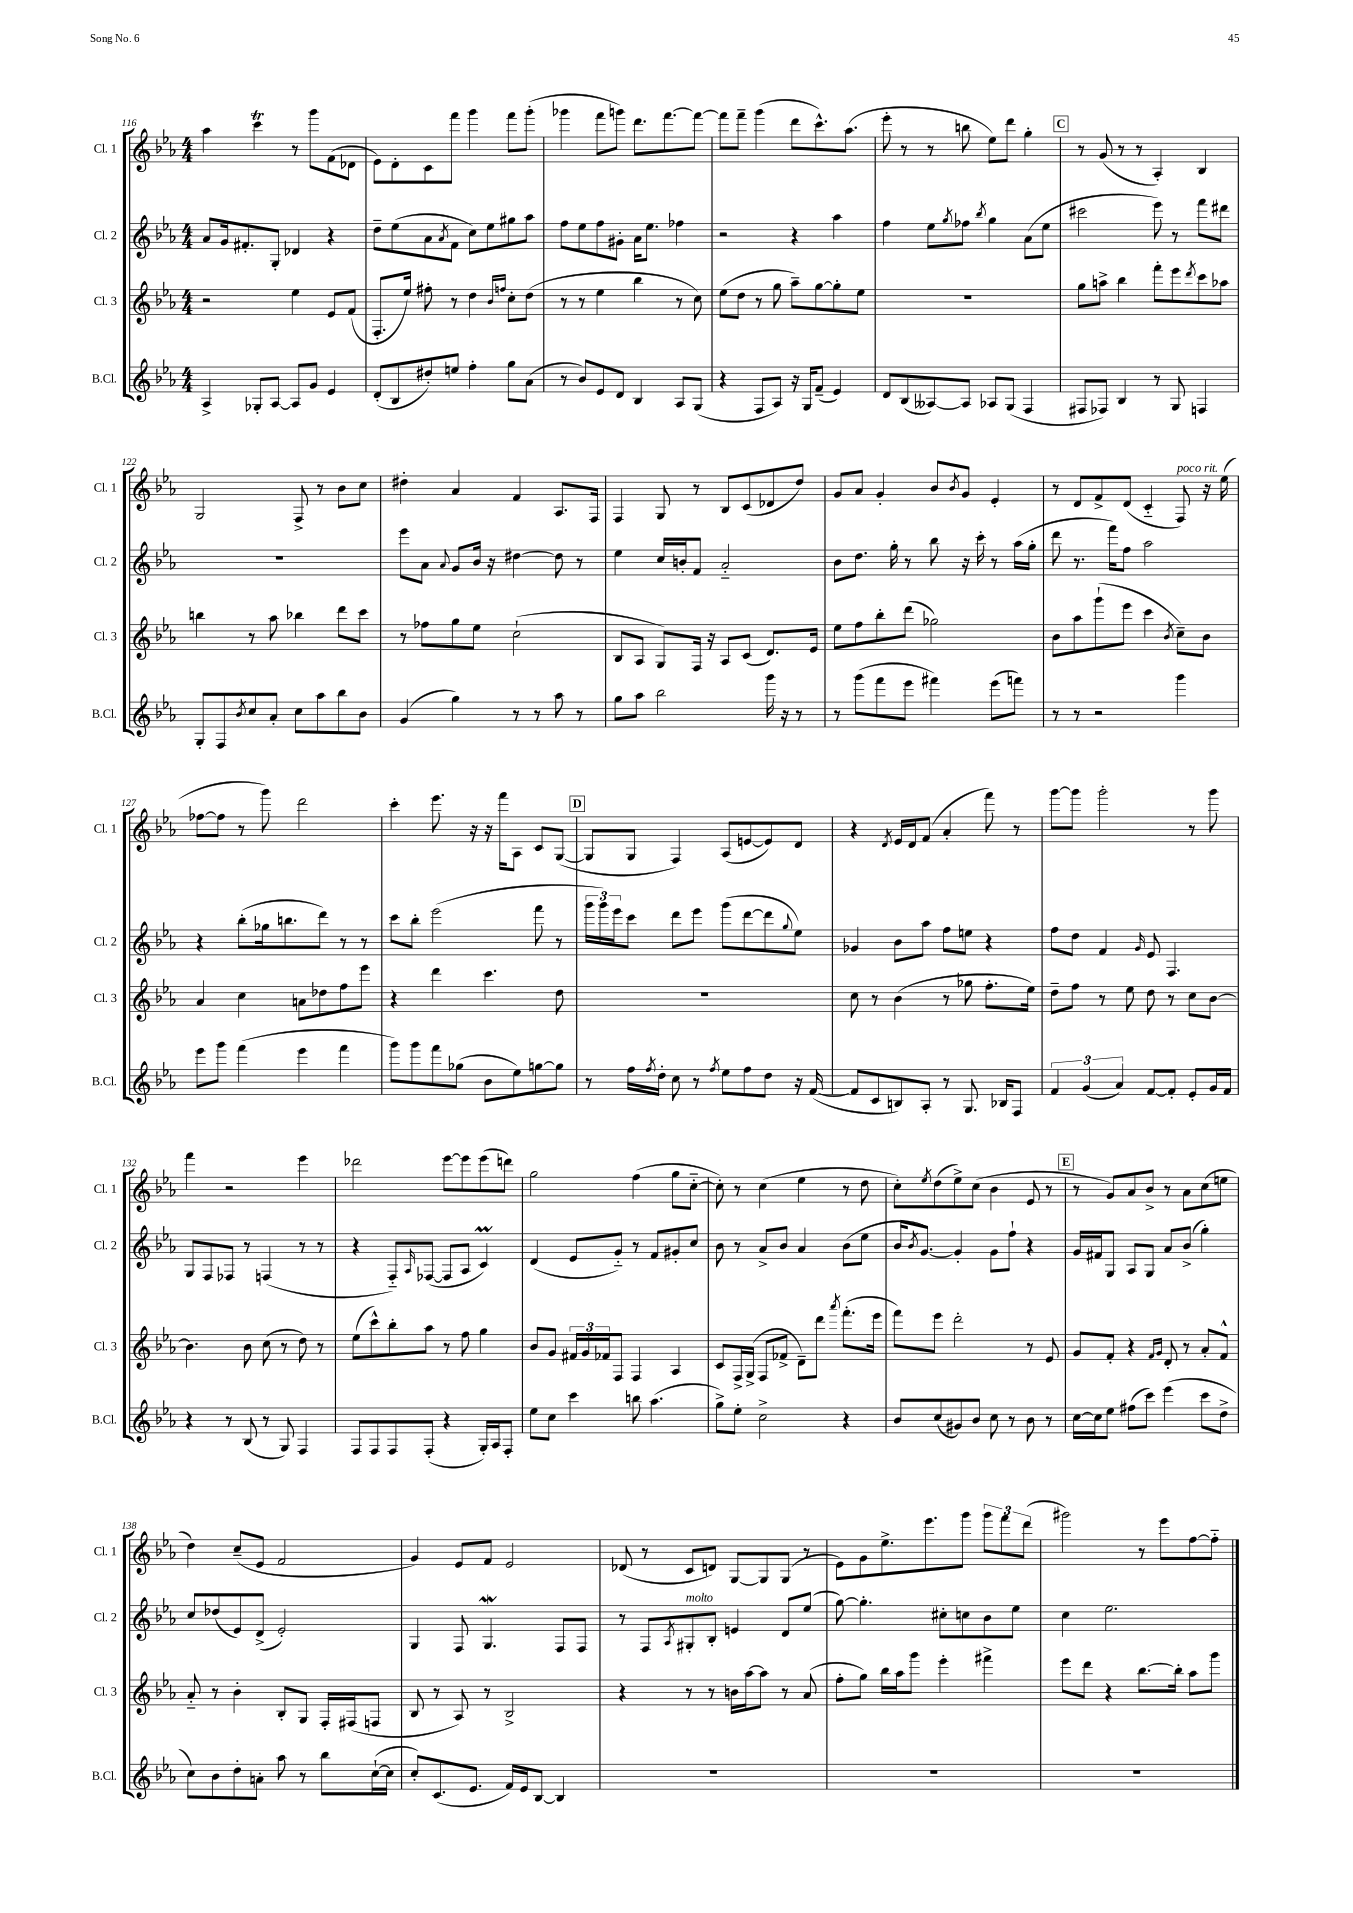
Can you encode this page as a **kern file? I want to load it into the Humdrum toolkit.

**kern	**kern	**kern	**kern
*part4	*part3	*part2	*part1
*staff4	*staff3	*staff2	*staff1
*I"B.Cl.	*I"Cl. 3	*I"Cl. 2	*I"Cl. 1
*I'B.Cl.	*I'Cl. 3	*I'Cl. 2	*I'Cl. 1
*clefG2	*clefG2	*clefG2	*clefG2
*k[b-e-a-]	*k[b-e-a-]	*k[b-e-a-]	*k[b-e-a-]
*M4/4	*M4/4	*M4/4	*M4/4
=116	=116	=116	=116
4A-^/	2r	8a-/L	4aa-\
.	.	16g/k	.
.	.	8.f#X'/	.
8G-X'/L	.	.	4cccT\
[8A-/J	.	8G'/J	.
8A-/L]	4ee-\	4d-X/	8r
8g/J	.	.	8ggg\L
4e-/	8e-/L	4r	(8f\
.	(8f/J	.	8d-X\J
=117	=117	=117	=117
(8d'/L	8.F'/L	8dd~\L	8e-\L)
8B-/	.	(8ee-\	8d'\
.	16ee-/Jk)	.	.
8dd#X'/)	8ff#X'\	8a-\	8c\
.	.	8qa-/	.
8een/J	8r	8f\J	8fff\J
4ff'\	4dd\	8cc\L)	4ggg\
.	.	8ee-\	.
.	16qqb-/LL	.	.
.	16qqffn/JJ	.	.
8gg\L	8cc'\L	8gg#X\	8fff\L
(8a-\J	(8dd\J	8aa-\J	(8ggg'\J
=118	=118	=118	=118
8r	8r	8ff\L	4ggg-X\
8b-/L)	8r	8ee-\	.
8e-/	4ee-\	8ff\	8fff\L
8d/J	.	8g#X'\J	8gggn\J)
4B-/	4bb-\	16a-\KL	8.ddd\L
.	.	8.ee-\J	.
.	.	.	[8.fff\
8A-/L	8r	4ff-X\	.
(8G/J	8cc\)	.	8fff\J_
=119	=119	=119	=119
4r	(8ee-\L	2r	8fff\L]
.	8dd\J	.	8fff~\J
8F/L	8r	.	(4ggg\
8A-/J)	8gg\	.	.
16r	8aa-~\L)	4r	8ddd\L
16G/KL	.	.	.
(8f~/J	[8gg\	.	8.ccc^^\)
4e-/)	8gg'\]	4aa-\	.
.	.	.	(8.aa-\J
.	8ee-\J	.	.
=120	=120	=120	=120
8d/L	1r	4ff\	8eee-'\
(8B-/	.	.	8r
[8A--X/)	.	8ee-\L	8r
.	.	8qgg/	.
8A--/J]	.	8ff-X\J	8bbn\
.	.	8qbb-/	.
8A-X/L	.	4gg\	8ee-\L)
(8G/J	.	.	8ddd\J
4F/	.	(8a-\L	4gg'\
.	.	8ee-\J	.
!!LO:REH:place=s1:t=C
=121	=121	=121	=121
8F#X/L	8gg\L	2ccc#X\	8r
8F-X/J)	8aan^\J	.	(8g/
4B-/	4bb-\	.	8r
.	.	.	8r
8r	8fff'\L	8eee-\)	4A-'/)
8G/	8eee-\	8r	.
.	8qddd/	.	.
4Fn/	8ccc\	8fff\L	4B-/
.	8aa-X\J	8ddd#X\J	.
!!LO:LB:g=z
=122	=122	=122	=122
8G'/L	4bbn\	1r	2G/
8F/	.	.	.
8qb-/	.	.	.
8cc/	8r	.	.
8a-'/J	8aa-\	.	.
8cc\L	4bb-X\	.	8F^/
8aa-\	.	.	8r
8bb-\	8ddd\L	.	8b-\L
8b-\J	8ccc\J	.	8cc\J
=123	=123	=123	=123
(4g/	8r	8eee-\L	4dd#X'\
.	8ff-X\L	8a-\J	.
.	.	8qqa-/	.
4gg\)	8gg\	8g/L	4a-/
.	8ee-\J	16b-/Jk	.
.	.	16r	.
8r	(2cc`\	[4dd#X\	4f/
8r	.	.	.
8aa-\	.	8dd#\]	8.A-/L
8r	.	8r	.
.	.	.	16F/Jk
=124	=124	=124	=124
8gg\L	8B-/L	4ee-\	4F/
8aa-\J	8A-/J	.	.
2bb-\	8G/L)	16cc/LL	8G/
.	.	16bn'/J	.
.	16F/Jk	8f/J	8r
.	16r	.	.
.	8A-/L	2a-/	8B-/L
.	(8c/J	.	(8c/
16ggg\	8.d/L)	.	8d-X/
16r	.	.	.
8r	.	.	8dd/J)
.	16e-/Jk	.	.
=125	=125	=125	=125
8r	8ee-\L	8b-\L	8g/L
(8ggg\L	8ff\	8.dd\J	8a-/J
8fff\	8bb-'\	.	4g'/
.	.	16gg'\	.
8eee-\J	(8ddd\J	8r	.
4fff#X\)	2gg-X\)	8bb-\	8b-/L
.	.	.	8qb-/
.	.	16r	8g/J
.	.	16ccc'\	.
(8eee-\L	.	8r	4e-'/
8fffn\J)	.	(16aa-\LL	.
.	.	16gg'\JJ	.
=126	=126	=126	=126
8r	8b-\L	8ddd\	8r
8r	8aa-\	8.r	8d/L
2r	(8ggg`\	.	8f^/
.	.	16fff\KL)	.
.	8eee-\J	8ff\J	(8d/J
.	4ccc\	2aa-\	4c/
.	8qb-/	.	.
!	!	!	!LO:TX:a:i:t=poco rit.
4ggg\	8cc~\L)	.	8F/)
.	8b-\J	.	16r
.	.	.	(16ee-\
!!LO:LB:g=z
=127	=127	=127	=127
8eee-\L	4a-/	4r	[8ff-X\L
8ggg\J	.	.	8ff-\J]
(4fff\	4cc\	(8bb-'\L	8r
.	.	16gg-X\k	8ggg\)
.	.	8.bbn\	.
4eee-\	8an\L	.	2ddd\
.	8dd-X\	8ddd\J)	.
4fff\	8ff\	8r	.
.	8eee-\J	8r	.
=128	=128	=128	=128
8ggg\L)	4r	8ccc\L	4ccc'\
8ggg\	.	8bb-'\J	.
8fff\	4ddd\	(2eee-\	8.eee-\
(8gg-X\J	.	.	.
.	.	.	16r
8b-\L	4.ccc\	.	16r
.	.	.	16fff\KL
8ee-\)	.	.	8A-\J
[8ggn\	.	8fff\	8c/L
8gg\J]	8dd\	8r	([8G/J
!!LO:REH:place=s1:t=D
=129	=129	=129	=129
8r	1r	24ggg\LL	8G/L]
.	.	24ggg\)	.
.	.	24eee-\J	.
16ff\LL	.	8ccc\J	8G/J
8qff/	.	.	.
16dd'\JJ	.	.	.
8cc\	.	8ddd\L	4F/)
8r	.	8eee-\J	.
8qff/	.	.	.
8ee-\L	.	(8ggg\L	(8A-/L
8ff\	.	[8ddd\	[8en/
8dd\J	.	8ddd\]	8e/])
.	.	8qqgg/	.
16r	.	8ee-\J)	8d/J
([16f/	.	.	.
=130	=130	=130	=130
8f/L]	8cc\	4g-X/	4r
8c/	8r	.	.
.	.	.	8qd/
8Bn/)	(4b-\	8b-\L	16e-/LL
.	.	.	16d/J
8A-'/J	.	8aa-\J	(8f/J
8r	8r	8ff\L	4a-'/
8.G/	8gg-X\	8een\J	.
.	8.ff'\L	4r	8fff\)
16B-X/KL	.	.	.
8F/J	.	.	8r
.	16ee-\Jk)	.	.
=131	=131	=131	=131
6f/	8dd~\L	8ff\L	[8ggg\L
.	8ff\J	8dd\J	8ggg\J]
(6g/	.	.	.
.	8r	4f/	2ggg'\
6a-/)	.	.	.
.	8ee-\	.	.
.	.	16qqg/	.
[8f/L	8dd\	8e-/	.
8f'/J]	8r	4.F/	.
8e-'/L	8cc\L	.	8r
16g/L	[8b-\J	.	8ggg\
16f/JJ	.	.	.
!!LO:LB:g=z
=132	=132	=132	=132
4r	4.b-\]	8G/L	4fff\
.	.	8F/	.
8r	.	8F-X/J	2r
(8B-/	8b-\	8r	.
8r	(8cc\	(4Fn/	.
8G/)	8r	.	.
4F/	8dd\)	8r	4eee-\
.	8r	8r	.
=133	=133	=133	=133
8F/L	(8ee-\L	4r	2ddd-X\
8F/	8ccc^^\)	.	.
8F/	8bb-'\	8F/L)	.
.	.	16qqA-/	.
(8F'/J	8aa-\J	([8F-X/J	.
4r	8r	8F-/L]	[8eee-\L
.	8ff\	8A-/J	8eee-\]
16G'/LL)	4gg\	4cM/)	(8eee-\
16A-/J	.	.	.
8F'/J	.	.	8dddn\J)
=134	=134	=134	=134
8ee-\L	8b-/L	(4d/	2gg\
8cc\J	8g/J	.	.
4ccc\	24f#X/LL	8e-/L	.
.	24g/	.	.
.	24f-X/J	.	.
.	8F/J	8g/J)	.
8bbn\	4F/	8r	(4ff\
(4.aa-\	.	8f/L	.
.	4A-/	8g#X'/	8gg\L
.	.	8cc/J	[8cc\J
=135	=135	=135	=135
8gg^\L)	8c/L	8b-\	8cc'\])
8ee-'\J	16F^/L	8r	8r
.	(16G^/JJ	.	.
2cc^\	8F/L	8a-^/L	(4cc\
.	8f-X^/J	8b-/J	.
.	8d~\L)	4a-/	4ee-\
.	8ddd\J	.	.
.	8qaaa-/	.	.
4r	(8.fff'\L	(8b-\L	8r
.	.	8ee-\J	8dd\
.	16eee-\Jk	.	.
=136	=136	=136	=136
8b-/L	8fff\L)	16b-/KL	8cc'\L)
.	.	8qb-/	.
.	.	[8.g/J)	.
.	.	.	8qee-/
(8cc/	8eee-\J	.	(8dd\
8g#X/)	2ddd'\	4g'/]	8ee-^\)
8b-/J	.	.	(8cc\J
8cc\	.	8g\L	4b-\
8r	.	8ff`\J	.
8b-\	8r	4r	8e-/
8r	8e-/	.	8r
!!LO:REH:place=s1:t=E
=137	=137	=137	=137
[16cc\LL	8g/L	16g/LL	8r
16cc\J]	.	16f#X/J	.
8ee-\J	8f'/J	8G/J	8g/L)
(8ff#X\L	4r	8A-/L	8a-/
8ccc\J)	.	8G/J	8b-^/J
.	16qqf/LL	.	.
.	16qqg/JJ	.	.
(4eee-\	8d'/	8a-/L	8r
.	8r	(8b-^/J	8a-\L
8ccc\L	8a-'/L	4gg'\)	(8cc\
8dd^\J	8f^^/J	.	8een\J
!!LO:LB:g=z
=138	=138	=138	=138
8cc\L)	8a-/	8cc/L	4dd\)
8b-\	8r	(8dd-X/	.
8dd'\	4b-'\	8e-/)	(8cc~/L
8an'\J	.	(8d^/J	8e-/J
8aa-\	8B-'/L	2e-'/)	2f/
8r	8G/J	.	.
8bb-\L	16F'/LL	.	.
.	(16F#X/J	.	.
([16cc`\L	8Fn/J	.	.
16cc\JJ]	.	.	.
=139	=139	=139	=139
8cc'/L)	8B-/	4G/	4g/)
(8.c/	8r	.	.
.	8A-/)	8F/	8e-/L
8.e-/J	.	.	.
.	8r	4.GW/	8f/J
16f/LL)	2B-^/	.	2e-/
16e-/J	.	.	.
[8B-/J	.	.	.
4B-/]	.	8F/L	.
.	.	8F/J	.
=140	=140	=140	=140
1r	4r	8r	(8d-X/
.	.	8F/L	8r
.	.	8qA-/	.
!	!	!LO:TX:a:i:t=molto	!
.	8r	8G#X'/	8c/L
.	8r	8B-'/J	8dn/J)
.	16bn\LL	4en/	[8G/L
.	[16aa-\J	.	.
.	8aa-\J]	.	8G/]
.	8r	8d/L	(8G/J
.	(8a-/	(8ee-/J	8r
=141	=141	=141	=141
1r	8ff'\L	[8gg\)	8e-\L)
.	8gg\J)	4.gg'\]	8g\
.	16bb-\LL	.	8.ee-^\
.	16aa-\J	.	.
.	8ggg\J	.	.
.	.	.	8.eee-\
.	4eee-'\	8cc#X'\L	.
.	.	8ccn\	8ggg\J
.	4fff#X^\	8b-\	12ggg\L
.	.	.	12fff\
.	.	8ee-\J	.
.	.	.	(12ddd\J
=142	=142	=142	=142
1r	8eee-\L	4cc\	2ggg#X\)
.	8ddd\J	.	.
.	4r	2.ee-\	.
.	[8.bb-\L	.	8r
.	.	.	8eee-\L
.	16bb-'\Jk]	.	.
.	8aa-\L	.	[8ff\
.	8ggg\J	.	8ff\J]
==	==	==	==
*-	*-	*-	*-
